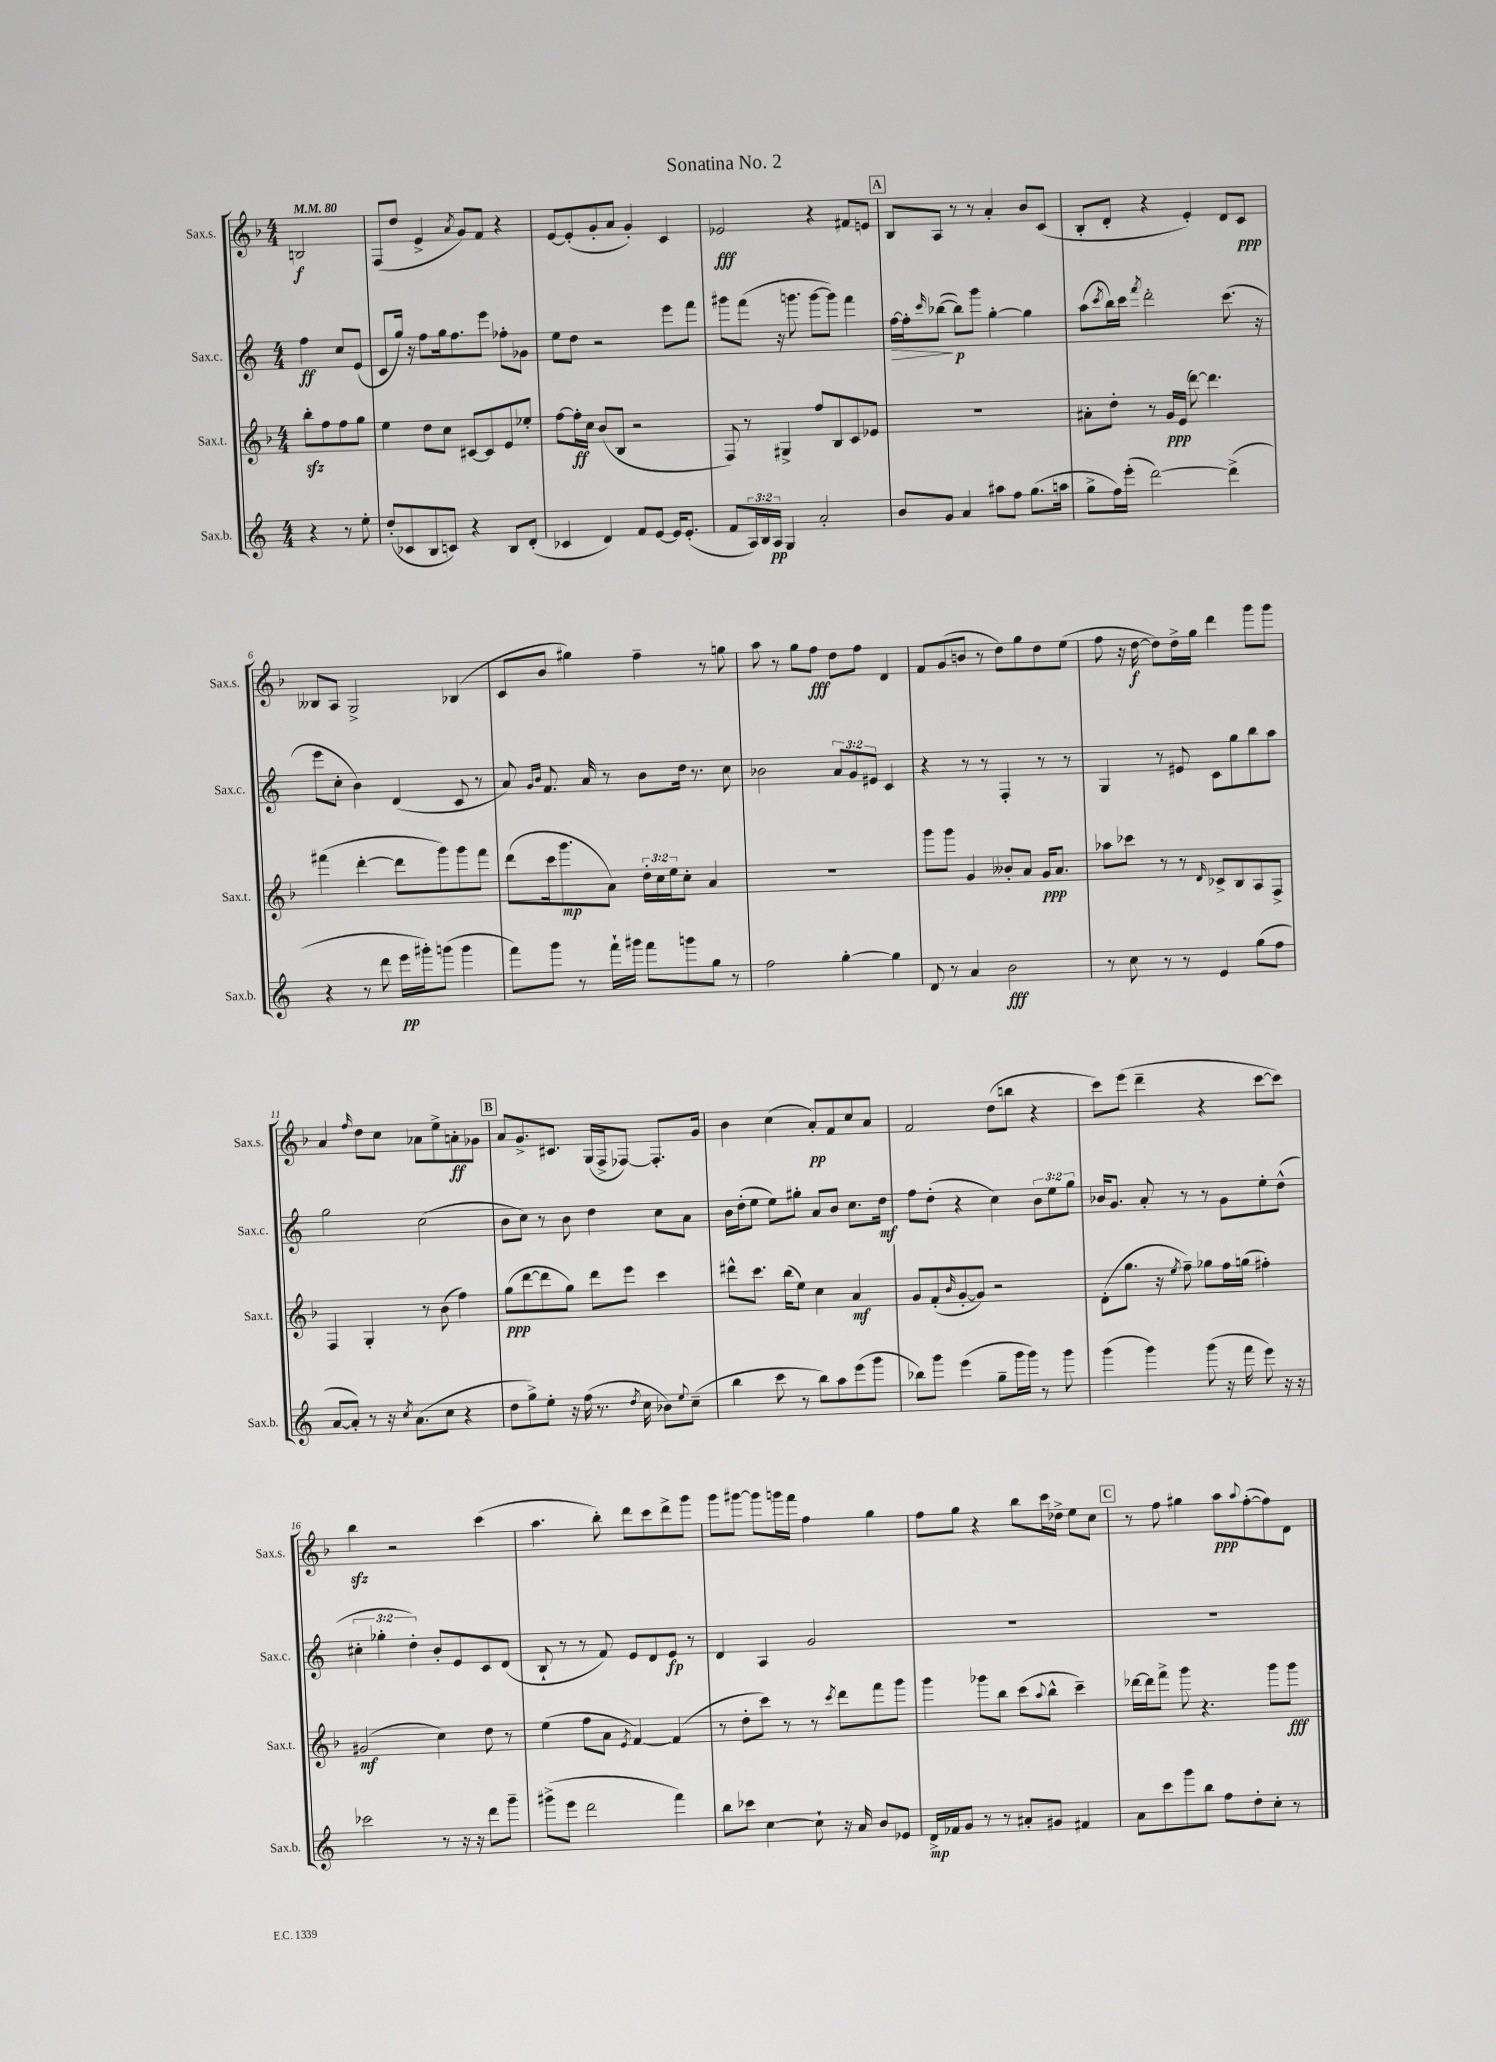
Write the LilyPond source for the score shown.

\header { title = "Sonatina No. 2" }
<<
\new StaffGroup <<
\new Staff = "s0" \with { instrumentName = "Sax.s." shortInstrumentName = "Sax.s." } {
    \clef treble \key f \major \numericTimeSignature \time 4/4 \partial 2 \tempo 4 = 80
    b2\f |
    f8( d''8 e'4-> \acciaccatura { a'8 } g'8) f'8 r4 |
    e'8~ e'8-.( g'8-. a'8 g'4-.) c'4 |
    ees'2\fff r4 fis'8 e'8 |
    \mark \markup { \box "A" } bes8 a8 r8 r8 a'4-. bes'8 c'8( |
    bes8-. d'8-. r4 e'4-.) d'8 c'8\ppp |
    beses8 a8 g2-> bes4( |
    c'8 bes'8 gis''4) f''4-- r8 g''8 |
    a''8 r8 g''8 f''8\fff d''8 f''8 d'4 |
    f'8 g'8( b'8 r8 d''8) g''8 d''8 e''8( |
    f''8 r16 d''16~\f d''8) d''16-> g''16 d'''4 g'''8 g'''8 |
    a'4 \grace { f''16 } d''8 c''8 aes'8 e''8-> a'8-.\ff ges'8 |
    \mark \markup { \box "B" } a'8 g'8.-> cis'8. g16( f16-> fes8~) fes8.-. g'16 |
    bes'4 c''4( a'8-.\pp) f'8 c''8 a'8 |
    f'2 d''8( b''8 r4 |
    c'''8) e'''8( d'''4-- r4 c'''8~ c'''8) |
    bes''4\sfz r2 c'''4( |
    a''4. bes''8-.) d'''8 c'''8 d'''8-> g'''8 |
    g'''8 gis'''8~ gis'''8 g'''16 f'''16 f''4 g''4 |
    f''8 g''8 r4 bes''8 c'''16 des''16-> e''8 c''8 |
    \mark \markup { \box "C" } r8 f''8 gis''4 a''8\ppp \appoggiatura { a''8 } f''8~-.( f''8) d'8 \bar "|." |
}
\new Staff = "s1" \with { instrumentName = "Sax.c." shortInstrumentName = "Sax.c." } {
    \clef treble \key c \major \numericTimeSignature \time 4/4 \override Staff.TupletNumber.text = #tuplet-number::calc-fraction-text \partial 2
    f''4\ff c''8 e'8( |
    c'8 g''16) r16 f''8 g''16 f''8. e'''8 fes''8-. ges'8 |
    e''8 d''8 r2 e'''8 f'''8 |
    gis'''8 f'''8( r16 g'''8. g'''8~ g'''8) f'''4 |
    \mark \markup { \box "A" } f''16~\> f''16-. \grace { c'''16 } bes''8~\!( bes''8\p) g'''8 g''4~-. g''4 |
    a''8( \acciaccatura { c'''8 } b''16) c'''16 \acciaccatura { f'''8 } d'''2-. c'''8.( r16 |
    e'''8 c''8-. b'4) d'4( c'8 r8 |
    a'8) \grace { g'16 b'16 } f'8. a'16 r8 b'8 d''16 r8. c''8 |
    bes'2 \tuplet 3/2 { a'8 g'8 eis'8 } c'4 |
    r4 r8 r8 f4-. r8 r8 |
    g4 r8 eis'8 c'8 g''8 b''8 a''8 |
    g''2 c''2( |
    \mark \markup { \box "B" } b'8 c''8) r8 b'8 d''4 c''8 a'8 |
    b'16 d''16-.( e''8 e''8) gis''8-. a'8 b'8 c''8. d''16\mf |
    f''8 d''8-.( r4 c''4) \tuplet 3/2 { b'8 e''8 g''8 } |
    bes'16 g'8. a'8-. r8 r8 g'8 e''8-. d''8-^( |
    \tuplet 3/2 { cis''4-. ges''4-. d''4-.) } b'8-. e'8 c'8 d'8( |
    b8-! r8 r8 f'8) e'8 d'8 e'8\fp r8 |
    d'4 a4 g'2 |
    R1 |
    \mark \markup { \box "C" } R1 \bar "|." |
}
\new Staff = "s2" \with { instrumentName = "Sax.t." shortInstrumentName = "Sax.t." } {
    \clef treble \key f \major \numericTimeSignature \time 4/4 \override Staff.TupletNumber.text = #tuplet-number::calc-fraction-text \partial 2
    bes''8-.\sfz f''8 f''8 g''8 |
    e''4 d''8 c''8 cis'8~ cis'8 e'8 ees''8-. |
    f''8~ f''16-.\ff c''16 bes'8( bes8 r2 |
    f8) r8 gis4-> f''8 bes8 c'8 ees'8 |
    \mark \markup { \box "A" } R1 |
    ais'8-. d''8-. r8 g'16\ppp e'16( d'''8~) d'''4. |
    fis'''4( d'''4~-. d'''8 g'''8) g'''8 fis'''8 |
    d'''8( c'''16 g'''8.\mp a'8) \tuplet 3/2 { d''16-. c''16 e''16 } c''8-. a'4 |
    R1 |
    g'''8 g'''8 g'4 beses'8-. a'8 g'16\ppp a'8. |
    aes''8 ces'''8 r8 r8 \grace { d'16 } ces'8-> bes8 a8 f8-> |
    f4 g4-. r8 bes'8( f''4) |
    \mark \markup { \box "B" } g''8\ppp( d'''8~ d'''8 g''8) d'''8 e'''8 c'''4 |
    dis'''8-^ c'''8. bes''16( e''8) c''4 a'4\mf |
    g'8 f'8-.( \grace { bes'16 } g'8~-. g'8) r2 |
    d'8-.( g''8. r16 \acciaccatura { e''8 } f''8--) ges''8 f''16 g''16( fis''4-.) |
    gis'2\mf( c''4) d''8 r8 |
    e''4( f''8 a'8 \acciaccatura { e'8 } f'4~) f'4( |
    r8 d''8-. c'''8) r8 r8 \acciaccatura { c'''8 } d'''8 f'''8 g'''8 |
    g'''4 ges'''8 bes''8 c'''8( \appoggiatura { a''8 } bes''8-^ c'''4--) |
    \mark \markup { \box "C" } des'''16~ des'''16 f'''8-> g'''8 r4. g'''8 g'''8\fff \bar "|." |
}
\new Staff = "s3" \with { instrumentName = "Sax.b." shortInstrumentName = "Sax.b." } {
    \clef treble \key c \major \numericTimeSignature \time 4/4 \override Staff.TupletNumber.text = #tuplet-number::calc-fraction-text \partial 2
    r4 r8 e''8-. |
    d''8-.( ces'8 b8 c'8) r4 b8 d'8-.( |
    ces'4 d'4) f'8 e'8~ e'16 e'8.-.( |
    f'8 \tuplet 3/2 { a16) b16 a16\pp } g4 a'2-. |
    \mark \markup { \box "A" } b'8 g'8 a'4 ais''8 f''8 g''8.( a''16 |
    g''8-> f''16) e'''16-.( d'''2~) d'''4->( |
    r4 r8 d'''8 e'''16\pp gis'''16-.) g'''8( g'''4 |
    f'''8) g'''8 r8 f'''16-! gis'''16 f'''8 g'''8 g''8 r8 |
    f''2 g''4~-. g''4 |
    d'8 r8 a'4 b'2\fff |
    r8 c''8 r8 r8 e'4 g''8( f''8 |
    a'8~ a'8-.) r8 r16 \acciaccatura { c''8 } a'8.( c''8 r4 |
    \mark \markup { \box "B" } d''8 g''8->) e''8-. r16 f''16( r8. \acciaccatura { d''8 } c''16 bes'8) \appoggiatura { e''8 } c''8--( |
    b''4 c'''8 r8 b''8) a''8 e'''8( g'''8 |
    bes''8) g'''8 e'''4( g''8-- g'''16 g'''16) r8 g'''8 |
    g'''4( g'''4) g'''8( r16 f'''16 e'''8) r16 r16 |
    ces'''2 r8 r16 r16 d'''8 g'''8-- |
    gis'''8->( e'''8 d'''2 f'''4) |
    b''8 ces'''8 c''4~ c''8-! r16 a'16 b'8 ees'8 |
    d'16->\mp fes'16 g'8 r8 r8 ais'8-. gis'8 fis'4 |
    \mark \markup { \box "C" } a'8 c'''8 g'''8 b''8 f''8 d''8-. c''8-. r8 \bar "|." |
}
>>
>>
